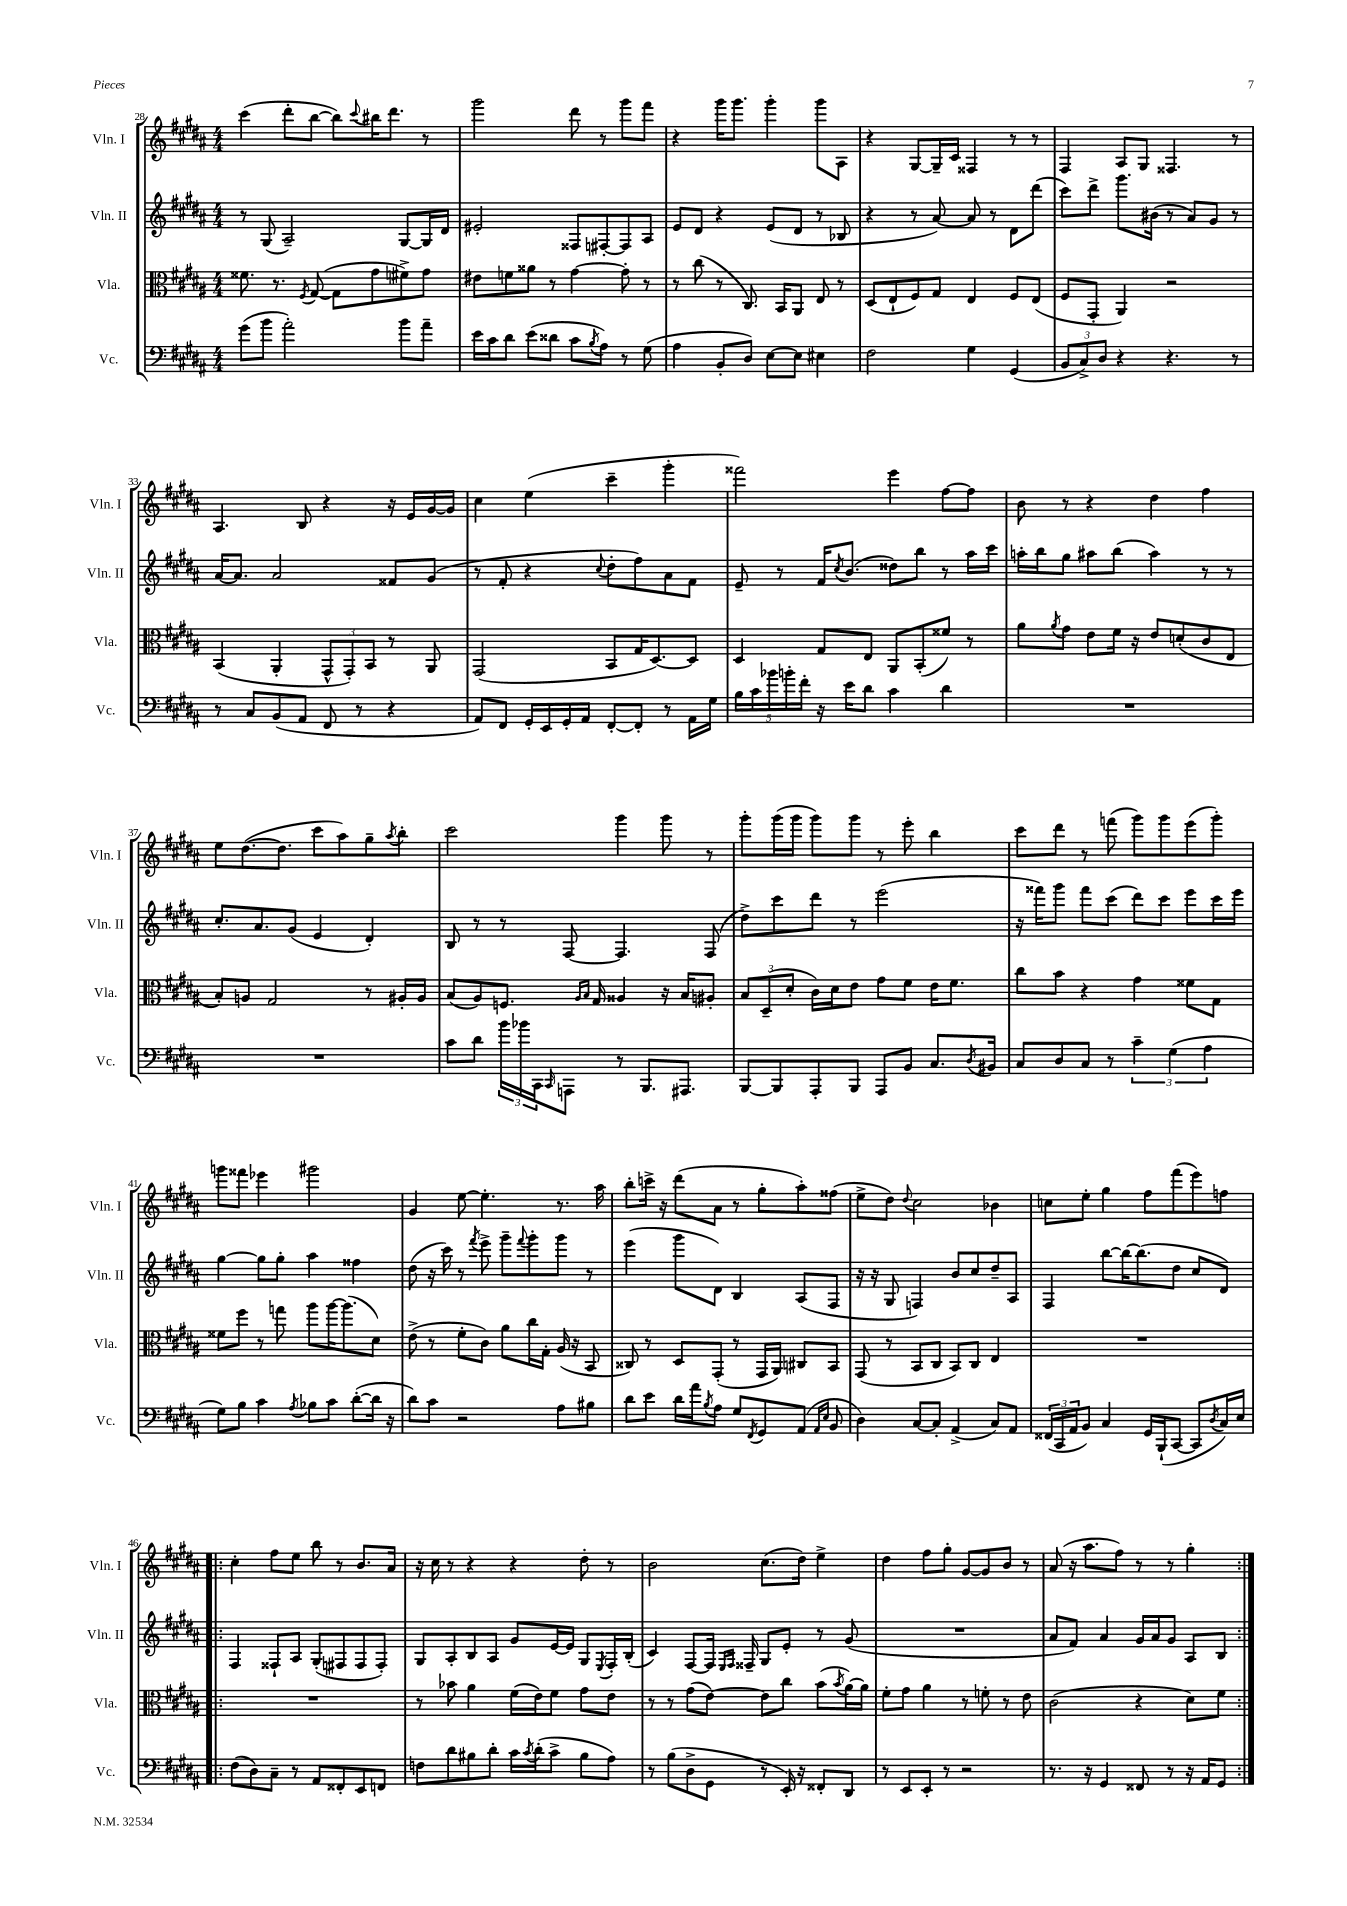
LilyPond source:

<<
\new StaffGroup <<
\new Staff = "s0" \with { instrumentName = "Vln. I" shortInstrumentName = "Vln. I" } {
    \clef treble \key b \major \numericTimeSignature \time 4/4
    cis'''4( dis'''8-. b''8~ b''8) \appoggiatura { cis'''8 } bis''16 dis'''8. r8 |
    gis'''2 dis'''8 r8 gis'''8 fis'''8 |
    r4 gis'''16 gis'''8. gis'''4-. gis'''8 ais8 |
    r4 gis8~ gis16-- cis'16 fisis4 r8 r8 |
    fis4 ais8 gis8 fisis4. r8 |
    ais4. b8 r4 r16 e'16 gis'16~ gis'16 |
    cis''4 e''4( cis'''4-- gis'''4-. |
    fisis'''2) e'''4 fis''8~ fis''8 |
    b'8 r8 r4 dis''4 fis''4 |
    e''8 dis''8.~( dis''8. cis'''8 ais''8) gis''8-- \acciaccatura { ais''8 } b''8-. |
    cis'''2 gis'''4 gis'''8 r8 |
    gis'''8-. gis'''16( gis'''16 gis'''8) gis'''8 r8 e'''8-. b''4 |
    cis'''8 dis'''8 r8 f'''8( gis'''8) gis'''8 e'''8( gis'''8-.) |
    g'''8 fisis'''8 ees'''4 gis'''2 |
    gis'4 e''8~ e''4.-. r8. ais''16 |
    b''8-. c'''16-> r16 dis'''8( ais'8 r8 gis''8-. ais''8-.) fisis''8( |
    e''8-> dis''8) \appoggiatura { dis''8 } cis''2 bes'4 |
    c''8 e''8-. gis''4 fis''8 fis'''8( e'''8) f''8 |
    \repeat volta 2 { cis''4-. fis''8 e''8 b''8 r8 b'8. ais'16 |
    r16 cis''16 r8 r4 r4 dis''8-. r8 |
    b'2 cis''8.( dis''16) e''4-> |
    dis''4 fis''8 gis''8-. gis'8~ gis'8 b'8 r8 |
    ais'8( r16 ais''8. fis''8) r8 r8 gis''4-. | }
}
\new Staff = "s1" \with { instrumentName = "Vln. II" shortInstrumentName = "Vln. II" } {
    \clef treble \key b \major \numericTimeSignature \time 4/4
    r8 gis8( ais2--) gis8~ gis16 dis'16 |
    eis'2-. fisis8 fis8~-. fis8 ais8 |
    e'8 dis'8 r4 e'8( dis'8 r8 bes8 |
    r4 r8 ais'8~) ais'8 r8 dis'8 dis'''8( |
    cis'''8) dis'''8-> gis'''8. bis'16( r8 ais'8) gis'8 r8 |
    ais'16~ ais'8. ais'2 fisis'8 gis'8( |
    r8 fis'8-. r4 \appoggiatura { cis''8 } dis''8-. fis''8) ais'8 fis'8 |
    e'8-- r8 fis'16 \acciaccatura { cis''8 } b'8.( disis''8) b''8 r8 ais''16 cis'''16 |
    a''16-. b''16 gis''8 ais''8 b''8( ais''4) r8 r8 |
    cis''8.-. ais'8. gis'8( e'4 dis'4-.) |
    b8 r8 r8 fis8~ fis4. fis8( |
    dis''8->) cis'''8 dis'''8 r8 e'''2( |
    r16 fisis'''16) gis'''8 fisis'''8 cis'''8( dis'''8) cis'''8 e'''8 cis'''16 e'''16 |
    gis''4~ gis''8 gis''8-. ais''4 fisis''4 |
    dis''8( r16 cis'''16) r8 \acciaccatura { fis'''8 } e'''8-> gis'''8-- \appoggiatura { fis'''8 } gis'''8-. gis'''8 r8 |
    e'''4( gis'''8 dis'8) b4 ais8( fis8 |
    r16 r16 gis8 f4) b'8 cis''8 dis''8-- ais8 |
    fis4 b''8~ b''16~ b''8.( dis''8 cis''8 dis'8) |
    \repeat volta 2 { fis4 fisis8-! ais8 gis8-.( fis8 fis8 fis8-.) |
    gis8 ais8-. b8 ais8 gis'8 e'16~ e'16 gis8 \acciaccatura { e8 } fis16-. b16-.( |
    cis'4) fis8~ fis16 \grace { e16 fis16 } fisis16-- gis8 e'8-. r8 gis'8( |
    R1 |
    ais'8 fis'8) ais'4 gis'16 ais'16 gis'8 ais8 b8 | }
}
\new Staff = "s2" \with { instrumentName = "Vla." shortInstrumentName = "Vla." } {
    \clef alto \key b \major \numericTimeSignature \time 4/4
    fisis'8. r8. \acciaccatura { fis8 } gis8~( gis8 gis'8 fis'8->) gis'8 |
    eis'8 f'8 aisis'8 r8 gis'4~ gis'8-. r8 |
    r8 cis''8( r8 cis8.) b,16 ais,8 e8 r8 |
    dis8( e8-! fis8) gis8 e4 fis8 e8( |
    fis8 gis,8-. ais,4) r2 |
    b,4( ais,4-. \tuplet 3/2 { gis,8-^ gis,8-.) b,8 } r8 ais,8 |
    gis,2( b,8 gis16 dis8.~) dis8 |
    dis4 gis8 e8 ais,8 b,8-.( fisis'8) r8 |
    ais'8 \acciaccatura { ais'8 } gis'8 e'8 fis'16 r16 e'8 d'8-.( cis'8 e8 |
    b8-.) a8 gis2 r8 ais16-. ais16 |
    b8( ais8) f8. \grace { ais16 b16 } gis16 aisis4 r16 b16 ais8-. |
    \tuplet 3/2 { b8 dis8--( dis'8-. } cis'16) dis'16 e'8 gis'8 fis'8 e'16 fis'8. |
    cis''8 b'8 r4 gis'4 fisis'8 gis8 |
    fisis'8 fis''8 r8 g''8 ais''8 ais''16~ ais''8.( dis'8) |
    e'8->( r8 fis'8-. cis'8) ais'8 cis''16 gis16-. ais16( r16 b,8 |
    cisis8) r8 dis8 gis,8-.( r8 gis,16 ais,16) cis8 b,8 |
    gis,8( r8 b,8 cis8 b,8) cis8 e4 |
    R1 |
    \repeat volta 2 { R1 |
    r8 bes'8 ais'4 fis'16( e'16) fis'8 gis'8 e'8 |
    r8 r8 gis'8( e'8~) e'8 cis''8 b'8( \acciaccatura { b'8 } ais'16~) ais'16 |
    fis'8-. gis'8 ais'4 r8 f'8-. r8 e'8 |
    cis'2( r4 dis'8) fis'8 | }
}
\new Staff = "s3" \with { instrumentName = "Vc." shortInstrumentName = "Vc." } {
    \clef bass \key b \major \numericTimeSignature \time 4/4
    gis'8( b'8 ais'2-.) b'8 ais'8-- |
    e'16 cis'16 dis'8 e'8( disis'8 cis'8 \acciaccatura { b8 } ais8) r8 gis8( |
    ais4 b,8-. dis8) e8~ e8 eis4 |
    fis2 gis4 gis,4( |
    \tuplet 3/2 { b,8 cis8->) dis8 } r4 r4. r8 |
    r8 cis8 b,8( ais,8 fis,8 r8 r4 |
    ais,8) fis,8 gis,16-. e,16 gis,16-. ais,16 fis,8~-. fis,8-. r8 ais,16 gis16 |
    \tuplet 5/4 { b16 cis'16 bes'16 b'16-. fis'16-. } r16 e'16 dis'8 cis'4 dis'4 |
    R1 |
    R1 |
    cis'8 dis'8 \tuplet 3/2 { b'16 bes'16 cis,16 } \grace { cis,16 } a,,8 r8 b,,8. ais,,8. |
    b,,8~ b,,8 ais,,8-. b,,8 ais,,8 b,8 cis8. \acciaccatura { dis8 } bis,16 |
    cis8 dis8 cis8 r8 \tuplet 3/2 { cis'4-- gis4( ais4 } |
    gis8) b8 cis'4 \acciaccatura { ais8 } bes8 cis'8 dis'8~-.( dis'16 r16 |
    dis'8) cis'8 r2 ais8 bis8 |
    dis'8 e'8 dis'16 ais'16 \acciaccatura { b8 } ais8 gis8 \acciaccatura { fis,8 } gis,8 ais,8( \grace { ais,16 e16 } b,8 |
    dis4) cis8~ cis8-. ais,4->( cis8) ais,8 |
    \tuplet 3/2 { fisis,16( cis,16 ais,16 } b,8) cis4 gis,16 b,,16-!( cis,8~ cis,8 \acciaccatura { dis8 } cis16) e16 |
    \repeat volta 2 { fis8( dis8) cis8-- r8 ais,8 fisis,8-. e,8 f,8 |
    f8 dis'8 bis8 dis'8-. cis'16 \acciaccatura { cis'8 } dis'16-.( cis'8-> bis8 ais8) |
    r8 b8( dis8-> gis,8 r8 e,16-.) r16 fisis,8-. dis,8 |
    r8 e,8 e,8-. r8 r2 |
    r8. r16 gis,4 fisis,8 r8 r16 ais,16 gis,8 | }
}
>>
>>
\layout { \context { \Score currentBarNumber = #28 } }
